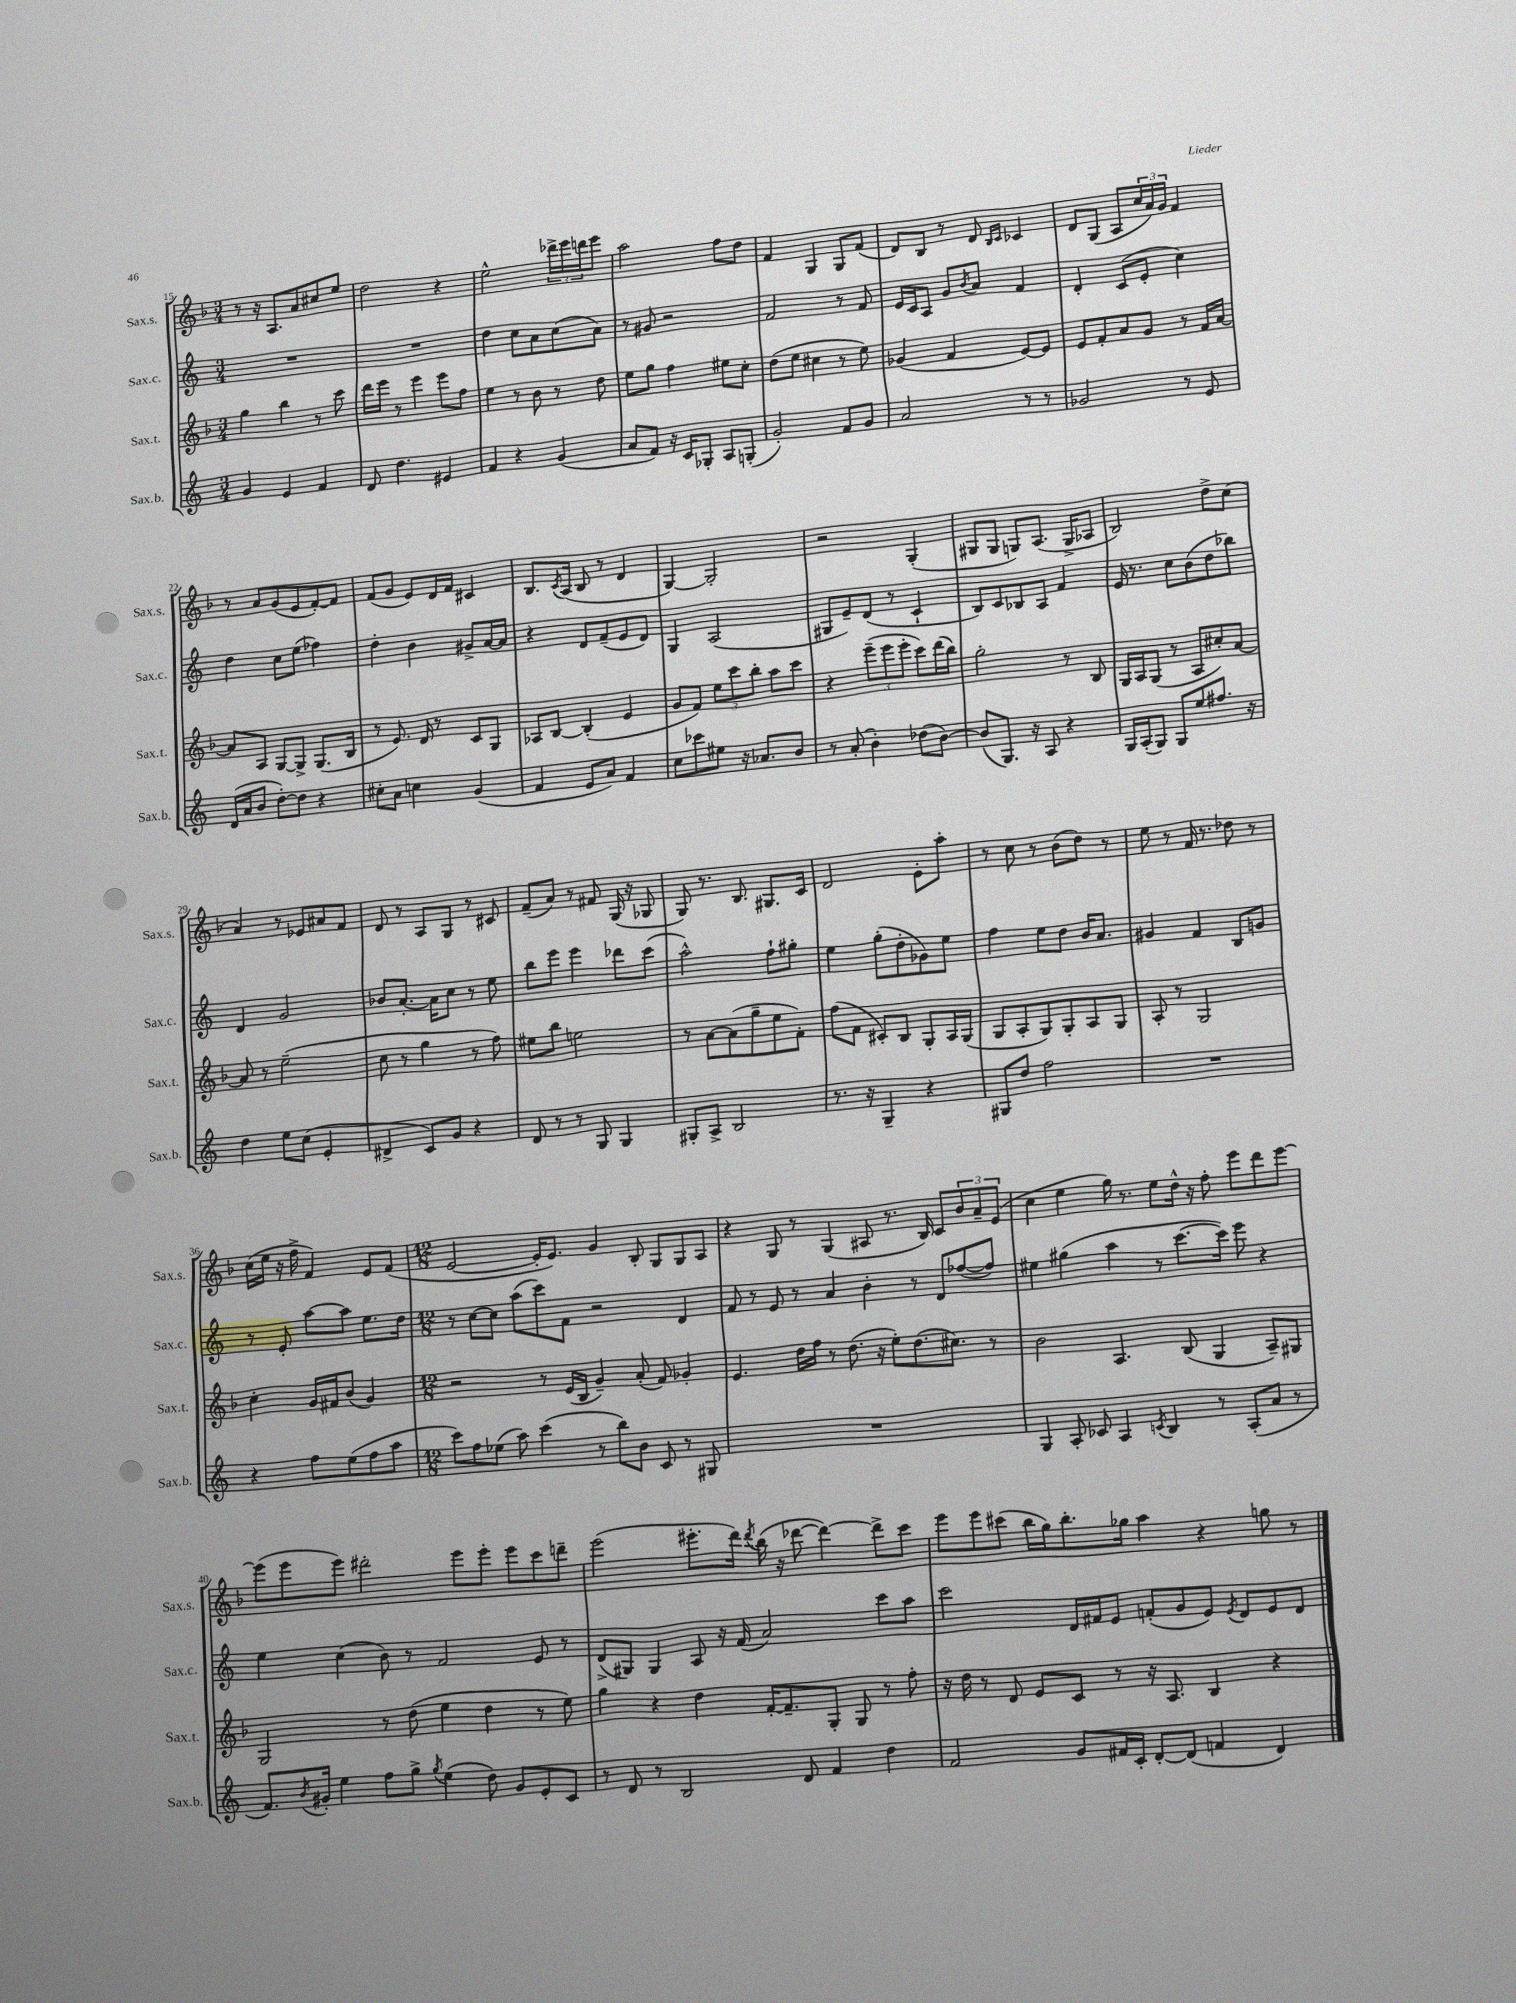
<<
\new StaffGroup <<
\new Staff = "s0" \with { instrumentName = "Sax.s." shortInstrumentName = "Sax.s." } {
    \clef treble \key f \major \numericTimeSignature \time 3/4
    r8 r16 a8. a'8 cis''8 e''8 |
    d''2 r4 |
    e''2-^ \tuplet 3/2 { des'''16-> e'''16 d'''16 } e'''8 |
    a''2 f''8 d''8 |
    f'4 g4 g8 f'8( |
    d'8) bes8 r8 d'8 \grace { bes16 c'16 } ces'4 |
    d'8 g8( a8 \tuplet 3/2 { c''16 a'16) g'16 } f'4 |
    r8 a'8 g'8( e'8 f'8~-.) f'8 |
    f'8( g'8 e'8) d'16 f'16 cis'4 |
    bes8. \acciaccatura { c'8 } a16( bes8 r8 d'4 |
    g4~) g2-. |
    r2 g4-.( |
    gis8 gis8 g8) a8.( g16-> aes8 |
    bes2) d''8-> c''8( |
    a'4) r8 ees'8 ais'8 f'8 |
    d'8 r8 a8 g8 r8 cis'8 |
    f'8--( a'8) r8 fis'8 g16( r16 ges8 |
    g8) r8. bes8. gis8. c'16 |
    d'2 e'8-. a''8-. |
    r8 c''8 r8 bes'8( d''8) r8 |
    e''8 r8 f'16 r8. des''8 r8 |
    c''16( e''16 r16 f''16-> f'4) e'8 f'8( |
    \numericTimeSignature \time 12/8 e'2~ e'16-. e'8.) g'4 bes8-. g8 g8 a8 |
    r4 g8 r8 g4( ais8 r8. bes16) c'8 \tuplet 3/2 { bes'8 a'8-- e'8( } |
    c''4 e''4 g''16) r8. e''8 d''16-^ r16 f''8-. e'''8 d'''8 e'''8~ |
    e'''8( e'''8 e'''8) dis'''2-. e'''8 e'''8-. e'''8 c'''8 d'''8-- |
    e'''2( eis'''8.-. d'''16) \acciaccatura { d'''8 } bes''16( r16 des'''8~ des'''4~) des'''8-> c'''8 |
    e'''8 e'''8 cis'''8( bes''16 g''16) bes''8.-. ges''16 a''4 r4 g''8 r8 \bar "|." |
}
\new Staff = "s1" \with { instrumentName = "Sax.c." shortInstrumentName = "Sax.c." } {
    \clef treble \key c \major \numericTimeSignature \time 3/4
    R2. |
    R2. |
    d''4 c''8 a'8 c''8( a'8) |
    r8 gis'8 r2 |
    f'2 r8 f'8 |
    e'16 c'16 a8 g'8 \acciaccatura { b'8 } a'8 f'4 |
    d'4-. c'8( e'8-. c''4) |
    d''4 c''8 e''8( fes''4) |
    d''4-. b'4 gis'8-> a'16~ a'16 |
    r4 d'8 f'8--( e'8 d'8) |
    g4 a2( |
    gis8 e'8--) d'8( r8 c'4-! |
    b8) c'8 bes8 a8 f'4 |
    e'16 r8. c''8 b'8( d''8 bes''8) |
    d'4 g'2 |
    bes'8 a'8.~-. a'16 c''8 r8 e''8 |
    b''8 e'''8 e'''4 des'''8 c'''8( |
    a''2-^) f''8-! gis''8-. |
    e''4 g''8-.( d''8-. ges'8) e''8 |
    f''4 e''8 d''8 b'16 a'8. |
    gis'4 f'4 b8 g'8 |
    r8 e'8-. a''8~ a''8 e''8. d''16 |
    \numericTimeSignature \time 12/8 r8 c''8~ c''8 a''8( c'''8) f'8 r2 d'4 |
    f'8 r8 e'8 r8 a'4 b'4-. r8 d'8 fes''8~( fes''8) |
    eis''4 gis''4( a''4 r8 c'''8.~ c'''16) e'''8 r4 |
    e''4 c''4( b'8) r8 f'2 e'8 r8 |
    d'8->( gis8) gis4 a8 r16 f'16( a'2) c'''8 a''8 |
    c'''2 d'16 fis'16 e'8 f'8-.( g'8 e'8) \acciaccatura { e'8 } d'8 e'8 d'8 \bar "|." |
}
\new Staff = "s2" \with { instrumentName = "Sax.t." shortInstrumentName = "Sax.t." } {
    \clef treble \key f \major \numericTimeSignature \time 3/4
    g''4 bes''4 r8 c'''8 |
    d'''16 e'''16 r8 e'''4 e'''8 f''8 |
    e''4 r8 bes'8 r8 d''8 |
    e''8 g''8 f''4 eis''8 c''8-. |
    d''8( e''8 cis''4 r8 e''8) |
    ges'4( f'4 e'8~) e'8 |
    e'8 f'8-. a'8 g'8 r8 f'16 a'16~ |
    a'8 a8 g8~ g8-> g8.( bes16 |
    r8 e'8.) d'16 r8 c'8 g8 |
    aes8 bes8~ bes4-.( e'4 |
    g'8 f'8) \tuplet 3/2 { e''8 c'''8 bes''8-. } a''8 c'''8 |
    r4 \tuplet 3/2 { e'''8--( e'''8 e'''8-. } c'''8) d'''16( bes''16) |
    g''2-. r8 bes8 |
    g16 a16 g8( r8 a8 cis''8-.) a'8~ |
    a'8 r8 e''2--( |
    c''8 r8 g''4 r8 f''8) |
    eis''8 bes''8 e''2 |
    r8 a'8~ a'8( g''8-- e''8 f'8-.) |
    f''8( f'8 cis'8-.) bes8 g8-. a16 g16( |
    g8 a8-. g8) g8-. a8 g8 |
    a8-. r8 g2 |
    c''4-. g'16 fis'16 bes'8( g'4) |
    \numericTimeSignature \time 12/8 r2 r8 e'16( bes16 g'4--) a'8-.( f'8) ges'4-. |
    e'4. d''16 f''16 r8 d''8.( r16 e''8-.) d''8.( cis''8.) r8 |
    bes'2 a4. bes8( g4 a8--) gis8 |
    g2 r8 d''8( e''4 d''4 r8 e''8) |
    g''4 r4 d''4 f'16~-. f'8.-- g8-. g8 r8 f''8-. |
    r16 d''16 r8 d'8 e'8 c'8 r8 r16 a8. bes4 r4 \bar "|." |
}
\new Staff = "s3" \with { instrumentName = "Sax.b." shortInstrumentName = "Sax.b." } {
    \clef treble \key c \major \numericTimeSignature \time 3/4
    g'4 e'4 f'4 |
    d'8 d''4. eis'4 |
    f'4 r4 g'4( |
    a'8 f'8) r16 c'16 ges8-. a8 g8-.( |
    g'2-.) f'8 g'8 |
    a'2 r8 r8 |
    ges'2 r8 e'8 |
    d'16( a'16 b'8 d''8~-.) d''8 r4 |
    cis''8-. a'8 c''4 g'4( |
    f'4 e'8 a'8) f'4 |
    c''8 ces'''8 eis''8 r16 aes'8. b'8 |
    r8 a'8-.( b'4-.) des''8( b'8~) |
    b'8( g8.) r16 a8 r4 |
    g16 a16-.( g8) g8 e''8 fis''8. r16 |
    d''4 e''8 c''8( e'4-. |
    dis'4-> c'8) g'8 r4 |
    d'8 r8 r8 g8 g4 |
    gis8-. a8-> b2 |
    r8. r16 g4-- r4 |
    gis8 d''8 f''2 |
    R2. |
    r4 f''8 e''8( f''8 a''8 |
    \numericTimeSignature \time 12/8 c'''8) f''8 ees''8( a''8) c'''4( r8 b''8) b'8 c'8 r8 gis8 |
    R1. |
    g4 a8-. ces'8 a4 \acciaccatura { c'8 } b4 r8 a8-.( a'8 r8 |
    f'8.) \acciaccatura { b'8 } gis'16-. e''4 f''8 g''8-> \acciaccatura { g''8 } e''4( d''8) gis'8 e'8-. c'8 |
    r8 d'8 r8 b2 d'8 f'4 d''4 |
    f'2 g'8 fis'16 c'16-. d'8~-. d'8( f'4 d'4) \bar "|." |
}
>>
>>
\layout { \context { \Score currentBarNumber = #15 } }
